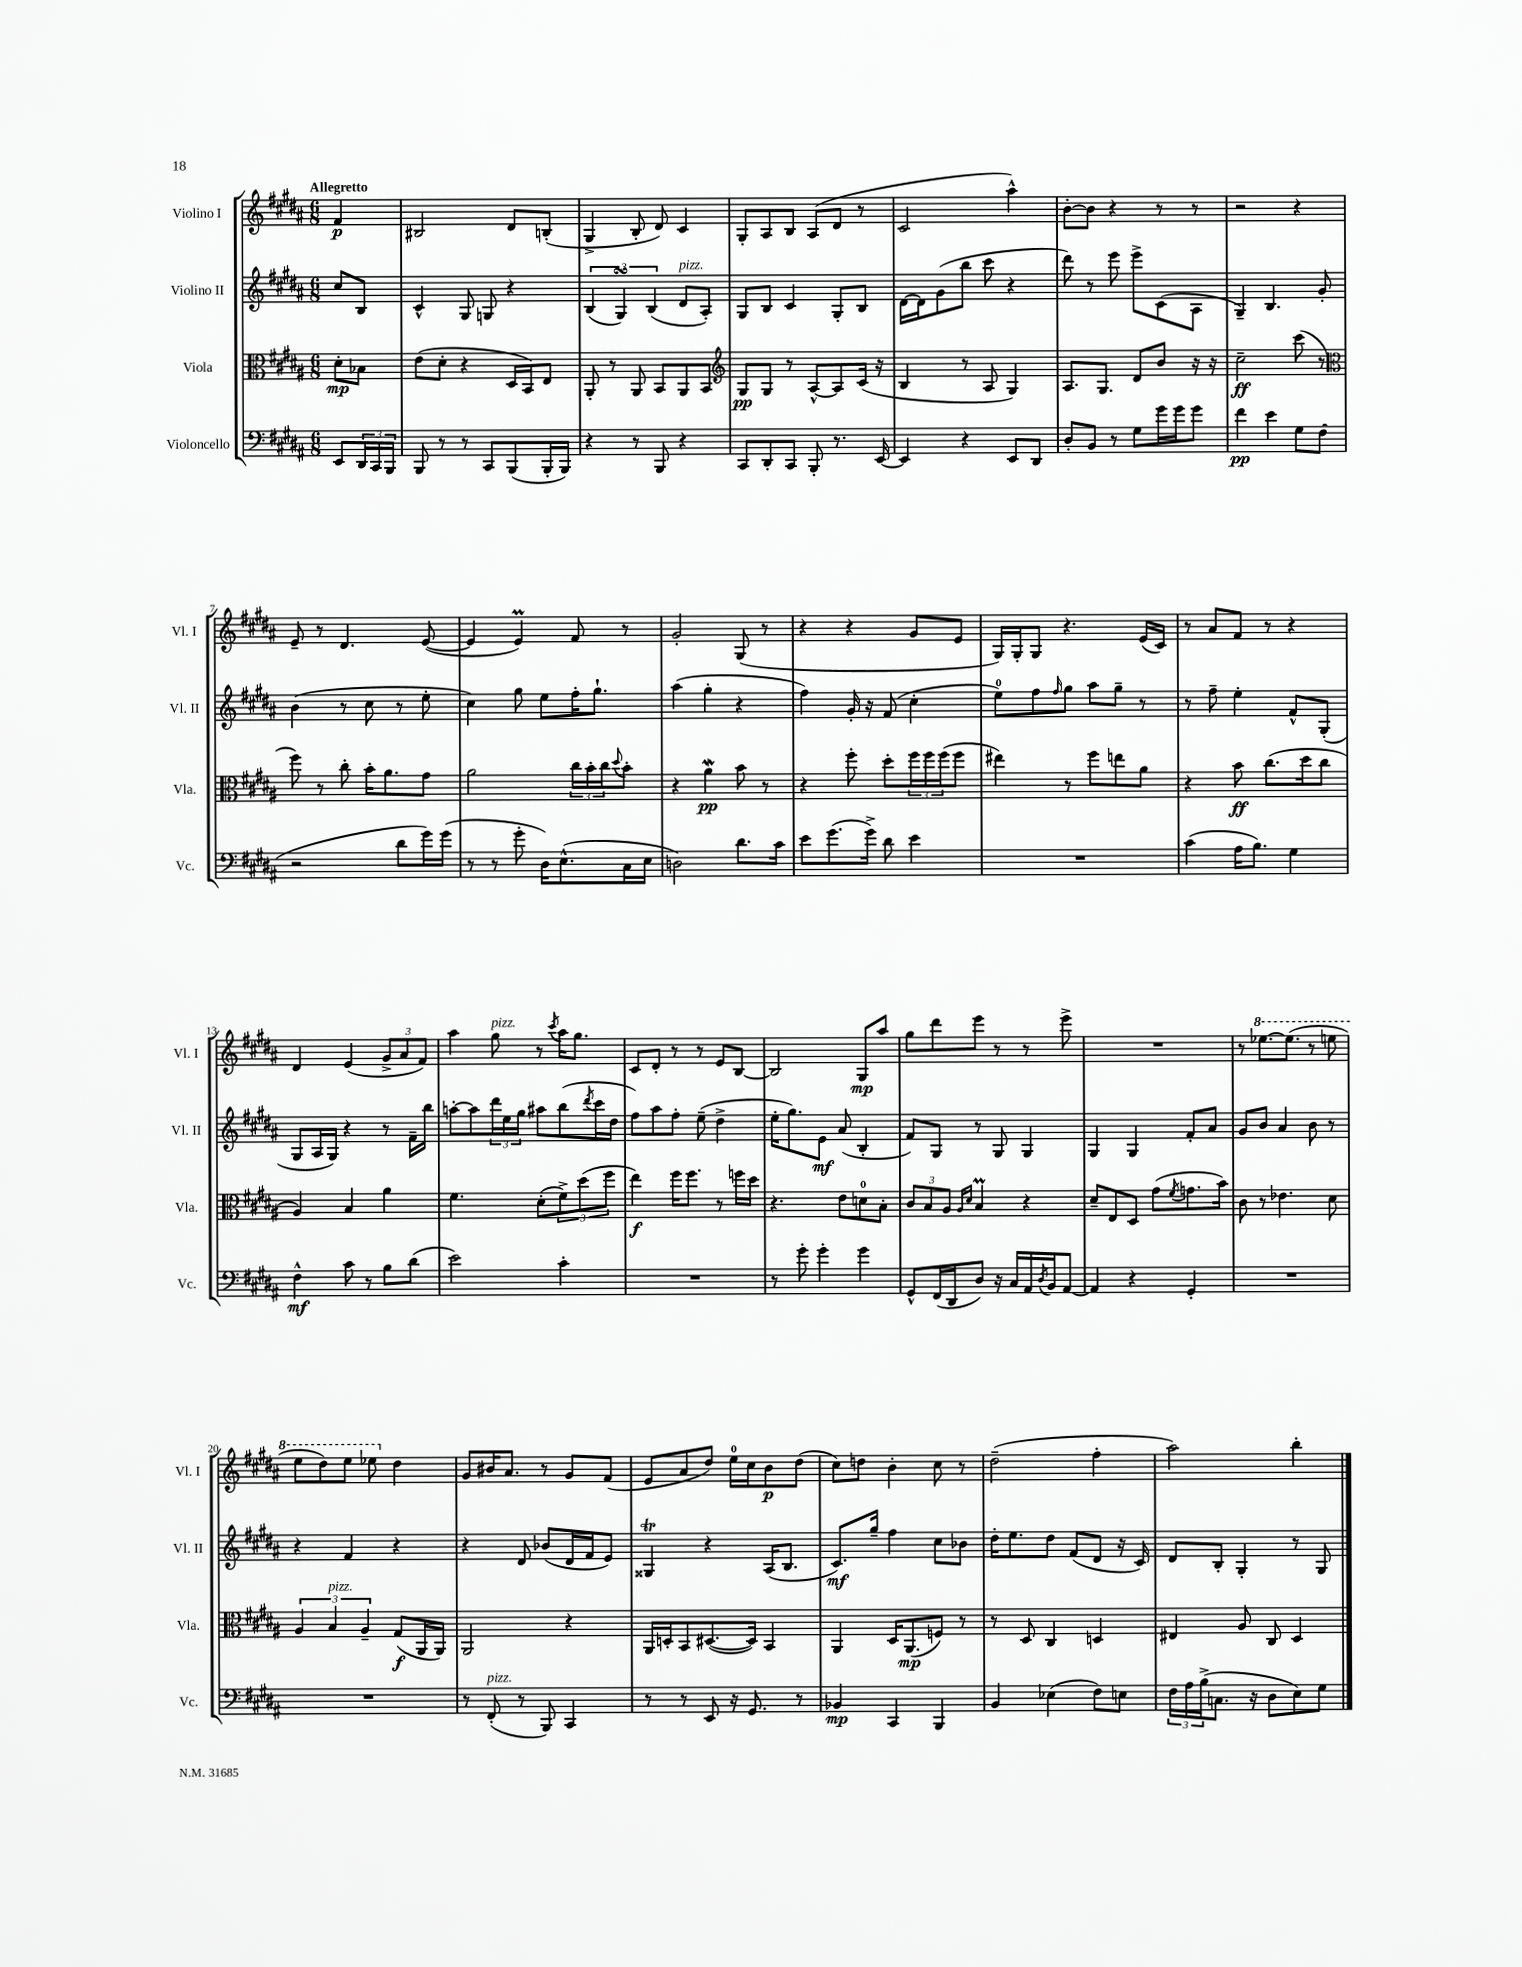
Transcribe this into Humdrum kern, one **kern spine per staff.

**kern	**dynam	**kern	**dynam	**kern	**dynam	**kern	**dynam
*part4	*part4	*part3	*part3	*part2	*part2	*part1	*part1
*staff4	*staff4	*staff3	*staff3	*staff2	*staff2	*staff1	*staff1
*I"Violoncello	*	*I"Viola	*	*I"Violino II	*	*I"Violino I	*
*I'Vc.	*	*I'Vla.	*	*I'Vl. II	*	*I'Vl. I	*
*clefF4	*	*clefC3	*	*clefG2	*	*clefG2	*
*k[f#c#g#d#a#]	*	*k[f#c#g#d#a#]	*	*k[f#c#g#d#a#]	*	*k[f#c#g#d#a#]	*
*M6/8	*	*M6/8	*	*M6/8	*	*M6/8	*
=	=	=	=	=	=	=	=
!	!	!	!	!	!	!LO:TX:a:B:t=Allegretto	!
8EE/L	.	8d#'\L	mp	8cc#/L	.	4f#/	p
24DD#/L	.	8B-X\J	.	8B/J	.	.	.
24CC#/	.	.	.	.	.	.	.
24BBB/JJ	.	.	.	.	.	.	.
=1	=1	=1	=1	=1	=1	=1	=1
8BBB/	.	(8e\L	.	4c#^^/	.	2B#X/	.
8r	.	8d#'\J	.	.	.	.	.
8r	.	4r	.	8G#/	.	.	.
8CC#/L	.	.	.	8Gn/	.	.	.
(8BBB/	.	16D#/LL	.	4r	.	8d#/L	.
.	.	16BB/J)	.	.	.	.	.
16BBB'/L	.	8E/J	.	.	.	(8Bn'/J	.
16BBB/JJ)	.	.	.	.	.	.	.
=2	=2	=2	=2	=2	=2	=2	=2
4r	.	8AA#'/	.	(6B/	.	4G#^/	.
.	.	8r	.	.	.	.	.
.	.	.	.	6G#sSSS/)	.	.	.
8r	.	8AA#/	.	.	.	8B'/	.
.	.	.	.	(6B/	.	.	.
8BBB/	.	8BB/L	.	.	.	8d#/)	.
!	!	!	!	!LO:TX:a:i:t=pizz.	!	!	!
4r	.	8AA#/	.	8d#/L	.	4c#/	.
.	.	8BB/J	.	8A#'/J)	.	.	.
=3	=3	=3	=3	=3	=3	=3	=3
*	*	*clefG2	*	*	*	*	*
8CC#/L	.	8G#/L	pp	8G#/L	.	8G#'/L	.
8DD#'/	.	8G#/J	.	8B/J	.	8A#/	.
8CC#/J	.	8r	.	4c#/	.	8B/J	.
8BBB'/	.	[8A#^^/L	.	.	.	(8A#/L	.
8.r	.	8A#/]	.	8G#'/L	.	8d#/J	.
.	.	(16c#/Jk	.	8B/J	.	8r	.
[16EE/	.	16r	.	.	.	.	.
=4	=4	=4	=4	=4	=4	=4	=4
4EE/]	.	4B/	.	[16d#\LL	.	2c#/	.
.	.	.	.	16d#\J]	.	.	.
.	.	.	.	(8g#\	.	.	.
4r	.	8r	.	8bb\J	.	.	.
.	.	8A#/	.	8ccc#\	.	.	.
8EE/L	.	4G#/)	.	4r	.	4aa#^^\)	.
8DD#/J	.	.	.	.	.	.	.
=5	=5	=5	=5	=5	=5	=5	=5
8D#'/L	.	8.A#/L	.	8ddd#\)	.	[8b'\L	.
8BB/J	.	.	.	8r	.	8b\J]	.
.	.	8.G#/J	.	.	.	.	.
8r	.	.	.	8eee\	.	4r	.
8G#\L	.	8d#/L	.	8eee^\L	.	.	.
16g#\L	.	8b/J	.	(8c#\	.	8r	.
16g#\J	.	.	.	.	.	.	.
8g#\J	.	16r	.	8A#\J	.	8r	.
.	.	16r	.	.	.	.	.
=6	=6	=6	=6	=6	=6	=6	=6
4f#\	pp	2cc#~\	ff	4G#~/)	.	2r	.
4e\	.	.	.	4.B/	.	.	.
8G#\L	.	(8ccc#\	.	.	.	4r	.
(8F#\J	.	8r	.	8g#'/	.	.	.
!!LO:LB:g=z
=7	=7	=7	=7	=7	=7	=7	=7
*	*	*clefC3	*	*	*	*	*
2r	.	8ff#\)	.	(4b\	.	8e~/	.
.	.	8r	.	.	.	8r	.
.	.	8cc#'\	.	8r	.	4.d#/	.
.	.	16b'\KL	.	8cc#\	.	.	.
.	.	8.a#\	.	.	.	.	.
8d#\L	.	.	.	8r	.	.	.
16g#\L)	.	8g#\J	.	8ee'\	.	([8e/	.
(16g#\JJ	.	.	.	.	.	.	.
=8	=8	=8	=8	=8	=8	=8	=8
8r	.	2a#\	.	4cc#\)	.	4e/]	.
8r	.	.	.	.	.	.	.
8g#'\	.	.	.	8gg#\	.	4eM/)	.
16D#\KL)	.	.	.	8ee\L	.	.	.
(8.E^^\	.	.	.	.	.	.	.
.	.	24cc#\LL	.	16ff#'\K	.	8f#/	.
.	.	24b'\	.	.	.	.	.
.	.	.	.	8.gg#`\J	.	.	.
.	.	24cc#\J	.	.	.	.	.
.	.	8qqdd#/	.	.	.	.	.
16C#\L	.	8b'\J	.	.	.	8r	.
16E\JJ	.	.	.	.	.	.	.
=9	=9	=9	=9	=9	=9	=9	=9
2Dn\)	.	4r	.	(4aa#\	.	2g#'/	.
.	.	4a#W\	pp	4gg#'\	.	.	.
8.d#\L	.	8b\	.	4r	.	(8G#/	.
.	.	8r	.	.	.	8r	.
16c#\Jk	.	.	.	.	.	.	.
=10	=10	=10	=10	=10	=10	=10	=10
8e\L	.	4r	.	4ff#\)	.	4r	.
(8.g#\	.	.	.	.	.	.	.
.	.	8ff#'\	.	16g#'/	.	4r	.
16g#^\Jk)	.	.	.	16r	.	.	.
8d#\	.	8dd#'\L	.	(8f#/	.	.	.
4e\	.	24ff#\L	.	4cc#'\	.	8g#/L	.
.	.	24ff#\	.	.	.	.	.
.	.	(24ff#\J	.	.	.	.	.
.	.	8ff#\J	.	.	.	8e/J	.
=11	=11	=11	=11	=11	=11	=11	=11
2.r	.	4ee#X\)	.	8ee\L)	.	16G#/LL)	.
.	.	.	.	.	.	16G#'/J	.
.	.	.	.	8ff#\	.	8G#/J	.
.	.	.	.	16qqff#/	.	.	.
.	.	8r	.	8gg#\J	.	4.r	.
.	.	8ff#\L	.	8aa#\L	.	.	.
.	.	8een\	.	8gg#~\J	.	.	.
.	.	8a#\J	.	8r	.	(16e/LL	.
.	.	.	.	.	.	16c#/JJ)	.
=12	=12	=12	=12	=12	=12	=12	=12
(4c#\	.	4r	.	8r	.	8r	.
.	.	.	.	8ff#~\	.	8a#/L	.
16A#\KL	.	8b\	ff	4ee'\	.	8f#/J	.
8.B\J)	.	.	.	.	.	.	.
.	.	(8.cc#\L	.	.	.	8r	.
4G#\	.	.	.	8f#^^/L	.	4r	.
.	.	16dd#\k	.	.	.	.	.
.	.	8cc#\J	.	(8G#'/J	.	.	.
!!LO:LB:g=z
=13	=13	=13	=13	=13	=13	=13	=13
4F#^^\	mf	4A#/)	.	8G#/L	.	4d#/	.
.	.	.	.	16A#/L	.	.	.
.	.	.	.	16G#/JJ)	.	.	.
8c#\	.	4B/	.	4r	.	(4e/	.
8r	.	.	.	.	.	.	.
8B\L	.	4a#\	.	8r	.	12g#^/L	.
.	.	.	.	.	.	12a#/	.
(8d#\J	.	.	.	16f#~\LL	.	.	.
.	.	.	.	.	.	12f#/J)	.
.	.	.	.	16bb\JJ	.	.	.
=14	=14	=14	=14	=14	=14	=14	=14
2e\)	.	4.f#\	.	[8aan'\L	.	4aa#\	.
.	.	.	.	8aa\]	.	.	.
!	!	!	!	!	!	!LO:TX:a:i:t=pizz.	!
.	.	.	.	24ddd#\L	.	8gg#\	.
.	.	.	.	24ee\	.	.	.
.	.	.	.	24gg#\JJ	.	.	.
.	.	(8d#'\L	.	8aa#X\L	.	8r	.
.	.	.	.	.	.	8qccc#/	.
4c#'\	.	12f#^\)	.	(8bb\	.	16aa#\KL	.
.	.	.	.	.	.	8.gg#\J	.
.	.	(12dd#\	.	.	.	.	.
.	.	.	.	8qddd#/	.	.	.
.	.	.	.	16ccc#\L	.	.	.
.	.	12ff#\J	.	.	.	.	.
.	.	.	.	16dd#\JJ	.	.	.
=15	=15	=15	=15	=15	=15	=15	=15
2.r	.	4ee\)	f	8ff#\L)	.	8c#/L	.
.	.	.	.	8aa#\	.	8d#'/J	.
.	.	16ff#\KL	.	8ff#'\J	.	8r	.
.	.	8.ff#\J	.	.	.	.	.
.	.	.	.	(8ee~\	.	8r	.
.	.	8r	.	4dd#^\	.	8e/L	.
.	.	16ffn\LL	.	.	.	[8B/J	.
.	.	16dd#\JJ	.	.	.	.	.
=16	=16	=16	=16	=16	=16	=16	=16
8r	.	4.r	.	16ee'\KL	.	2B/]	.
.	.	.	.	8.gg#\)	.	.	.
8g#'\	.	.	.	.	.	.	.
4g#'\	.	.	.	8e\J	mf	.	.
.	.	8e\L	.	(8a#/	.	.	.
4g#\	.	8dn\	.	4B'/	.	8G#/L	mp
.	.	8B'\J	.	.	.	8aa#/J	.
=17	=17	=17	=17	=17	=17	=17	=17
8GG#^^/L	.	12c#/L	.	8f#/L)	.	8gg#\L	.
.	.	12B/	.	.	.	.	.
(16FF#/L	.	.	.	8G#/J	.	8ddd#\	.
.	.	12A#/J	.	.	.	.	.
16DD#/J	.	.	.	.	.	.	.
.	.	16qqA#/LL	.	.	.	.	.
.	.	16qqd#/JJ	.	.	.	.	.
8D#/J)	.	4BM/	.	8r	.	8eee\J	.
16r	.	.	.	8G#/	.	8r	.
16C#/LL	.	.	.	.	.	.	.
16AA#/	.	4r	.	4G#/	.	8r	.
8qD#/	.	.	.	.	.	.	.
16BB/J	.	.	.	.	.	.	.
[8AA#/J	.	.	.	.	.	8eee^\	.
=18	=18	=18	=18	=18	=18	=18	=18
4AA#/]	.	8d#~/L	.	4G#/	.	2.r	.
.	.	8E/	.	.	.	.	.
4r	.	8D#/J	.	4G#/	.	.	.
.	.	(8g#\L	.	.	.	.	.
.	.	8qf#/	.	.	.	.	.
4GG#'/	.	8.gn\	.	8f#'/L	.	.	.
.	.	.	.	8a#/J	.	.	.
.	.	16b\Jk)	.	.	.	.	.
=19	=19	=19	=19	=19	=19	=19	=19
2.r	.	8c#\	.	8g#/L	.	8r	.
*	*	*	*	*	*	*8va	*
.	.	8r	.	8b/J	.	[8.eee-X\L	.
.	.	4.e-X\	.	4a#/	.	.	.
.	.	.	.	.	.	(8.eee-\J]	.
.	.	.	.	8b\	.	8r	.
.	.	8d#\	.	8r	.	8eeen\	.
!!LO:LB:g=z
=20	=20	=20	=20	=20	=20	=20	=20
2.r	.	6A#/	.	4r	.	8eee\L	.
.	.	.	.	.	.	8ddd#\)	.
!	!	!LO:TX:a:i:t=pizz.	!	!	!	!	!
.	.	6B/	.	.	.	.	.
.	.	.	.	4f#/	.	8eee\J	.
.	.	6A#~/	.	.	.	.	.
.	.	.	.	.	.	8eee-X\	.
*	*	*	*	*	*	*X8va	*
.	.	(8G#/L	f	4r	.	4dd#\	.
.	.	16AA#/L	.	.	.	.	.
.	.	16AA#/JJ)	.	.	.	.	.
=21	=21	=21	=21	=21	=21	=21	=21
8r	.	2AA#/	.	4r	.	8g#/L	.
!LO:TX:a:i:t=pizz.	!	!	!	!	!	!	!
(8FF#'/	.	.	.	.	.	16b#X/K	.
.	.	.	.	.	.	8.a#/J	.
8r	.	.	.	8d#/	.	.	.
8BBB/)	.	.	.	(8b-X/L	.	8r	.
4CC#/	.	4r	.	16d#/L	.	8g#/L	.
.	.	.	.	16f#/J	.	.	.
.	.	.	.	8e/J)	.	(8f#/J	.
=22	=22	=22	=22	=22	=22	=22	=22
8r	.	16AA#/LL	.	4G##Xt/	.	8e/L	.
.	.	16Dn'/J	.	.	.	.	.
8r	.	8BB/	.	.	.	8a#/	.
8EE/	.	([8.D#X/	.	4r	.	8dd#/J)	.
16r	.	.	.	.	.	16ee\LL	.
8.GG#/	.	16D#/Jk])	.	.	.	16cc#\J	.
.	.	4BB/	.	(16A#/KL	.	8b\	p
.	.	.	.	8.B/J	.	.	.
8r	.	.	.	.	.	(8dd#\J	.
=23	=23	=23	=23	=23	=23	=23	=23
4BB-X/	mp	4AA#/	.	8.c#/L)	mf	8cc#\L)	.
.	.	.	.	.	.	8ddn\J	.
.	.	.	.	16gg#~/Jk	.	.	.
4CC#/	.	16D#/KL	.	4ff#\	.	4b'\	.
.	.	(8.AA#/	mp	.	.	.	.
4BBB/	.	8Fn/J)	.	8cc#\L	.	8cc#\	.
.	.	8r	.	8b-X\J	.	8r	.
=24	=24	=24	=24	=24	=24	=24	=24
4BB/	.	8r	.	16dd#'\KL	.	(2dd#~\	.
.	.	.	.	8.ee\	.	.	.
.	.	8D#/	.	.	.	.	.
(4E-X\	.	4C#/	.	8dd#\J	.	.	.
.	.	.	.	(8f#/L	.	.	.
8F#\L)	.	4Dn/	.	8d#/J	.	4ff#'\	.
8En\J	.	.	.	16r	.	.	.
.	.	.	.	16c#/)	.	.	.
=25	=25	=25	=25	=25	=25	=25	=25
24F#\LL	.	4E#X/	.	8d#/L	.	2aa#\)	.
24A#\	.	.	.	.	.	.	.
(24B^\J	.	.	.	.	.	.	.
8.Cn\J	.	.	.	8B'/J	.	.	.
.	.	8A#/	.	4G#'/	.	.	.
16r	.	.	.	.	.	.	.
8D#\L	.	8C#/	.	.	.	.	.
8E\)	.	4D#/	.	8r	.	4bb'\	.
8G#\J	.	.	.	8G#/	.	.	.
==	==	==	==	==	==	==	==
*-	*-	*-	*-	*-	*-	*-	*-
